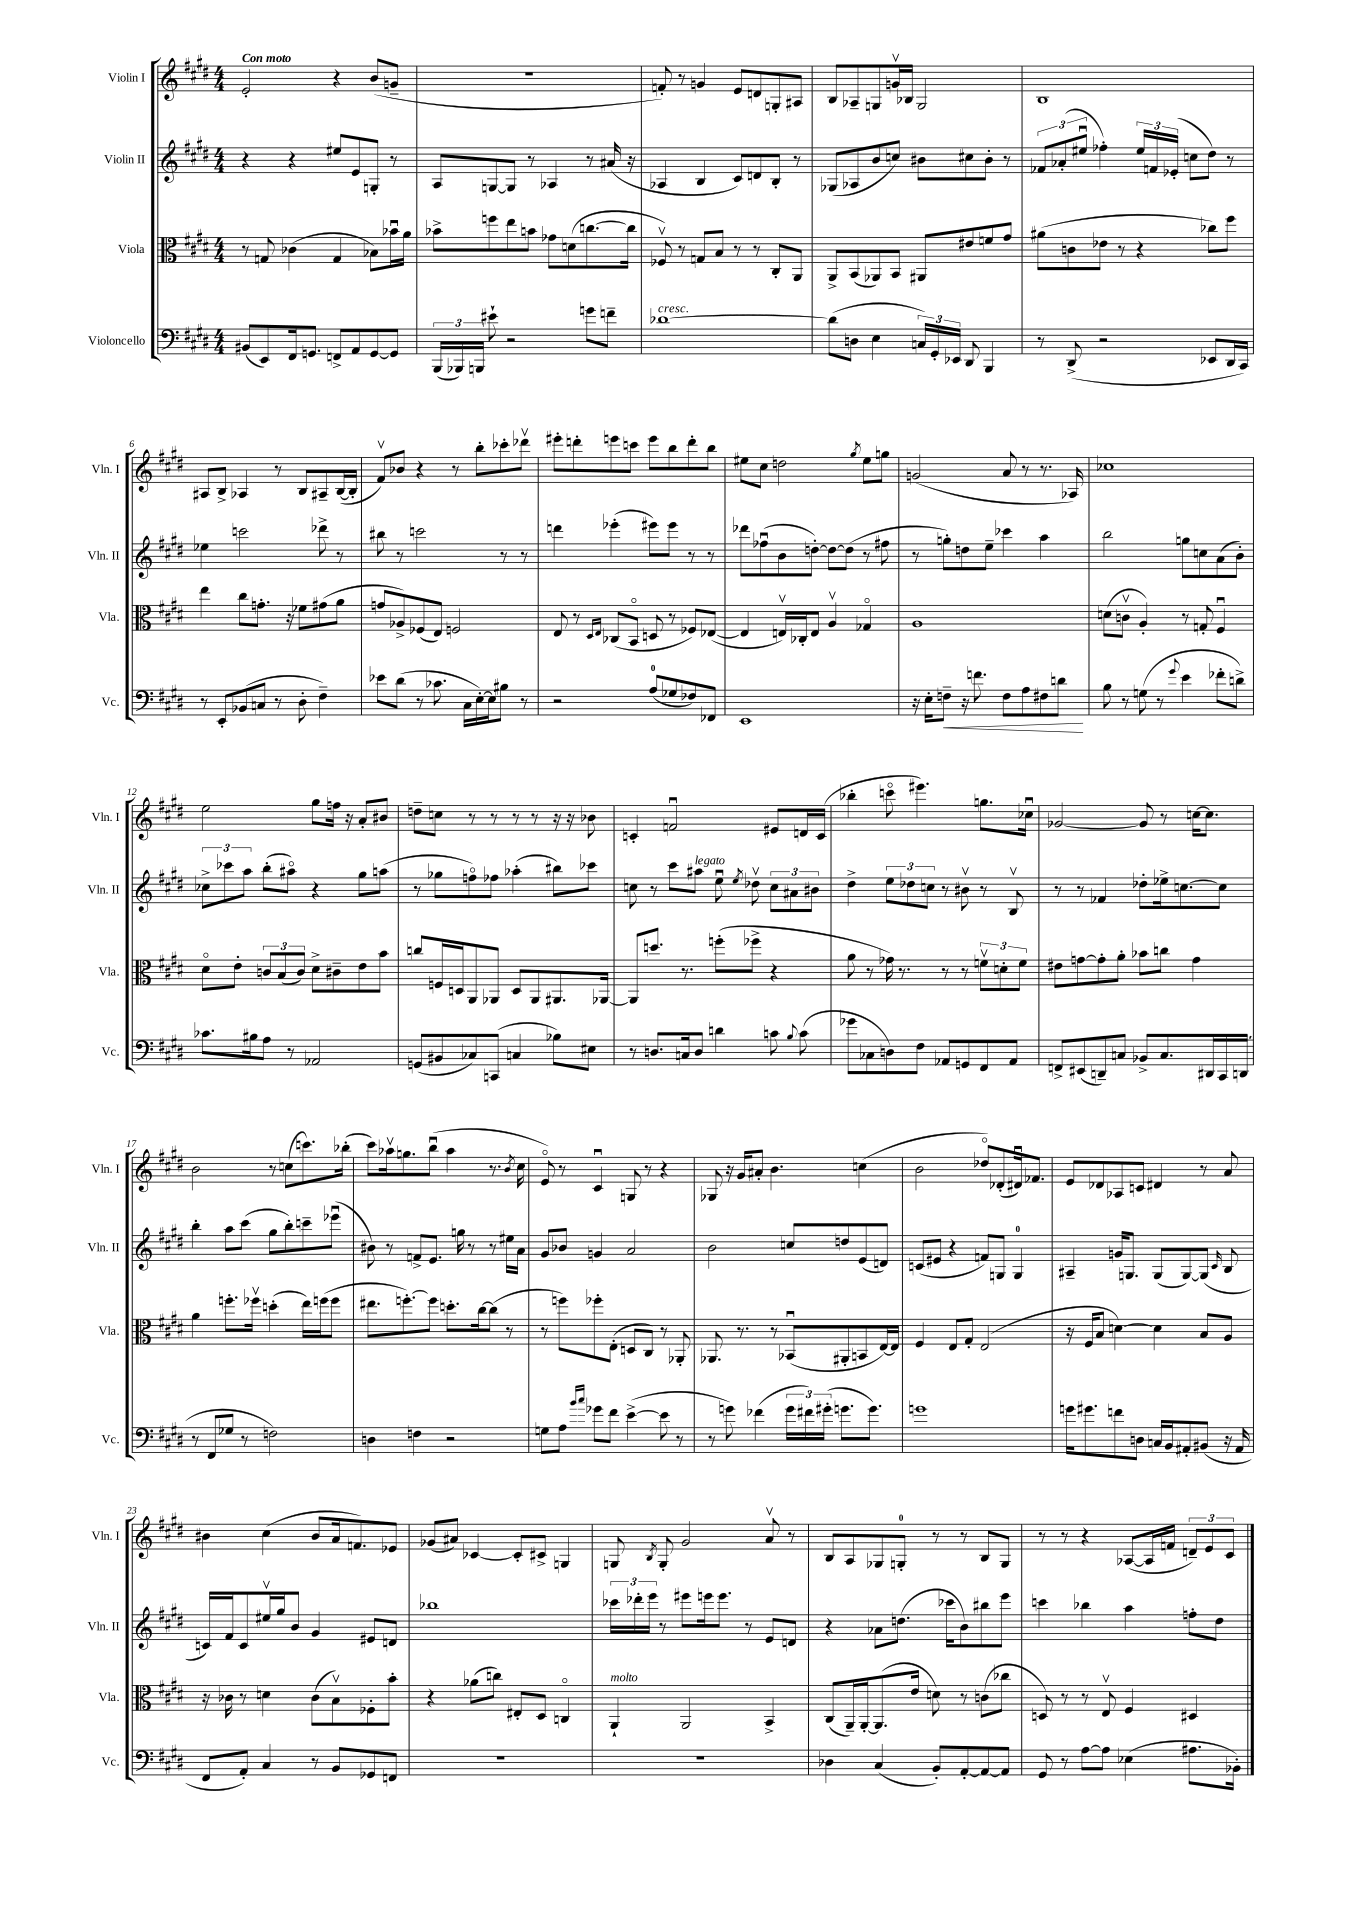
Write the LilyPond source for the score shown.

<<
\new StaffGroup <<
\new Staff = "s0" \with { instrumentName = "Violin I" shortInstrumentName = "Vln. I" } {
    \clef treble \key e \major \numericTimeSignature \time 4/4 \tempo "Con moto"
    \autoBeamOff e'2-. r4 b'8[( g'8]-- |
    r1 |
    f'8-.) r8 g'4 e'8[ d'8 g8-. ais8] |
    b8[ aes8-- g8 g'16\upbow bes16] g2 |
    b1 |
    ais8[ b8]-> aes4 r8 b8[ ais8-- b16~( b16]-. |
    fis'8[\upbow) bes'8] r4 r8 b''8[-. ces'''8-. des'''8]\upbow |
    eis'''8[-. d'''8-. e'''8 c'''8] e'''8[ b''8 d'''8-. b''8] |
    eis''8[ cis''8] d''2 \acciaccatura { gis''8 } eis''8[ g''8] |
    g'2( a'8 r8 r8. aes16) |
    ces''1 |
    e''2 gis''8[ f''16] r16 a'8[-. bis'8] |
    d''8[-- c''8] r8 r8 r8 r8 r16 r16 bes'8 |
    c'4-. f'2\downbow eis'8[ d'16 c'16]( |
    bes''4-. c'''8\flageolet eis'''4.) g''8.[ ces''16]\downbow |
    ges'2~ ges'8 r8 c''16[~ c''8.] |
    b'2 r8 c''8[( c'''8.) bes''16]-.( |
    cis'''8[) aes''16\upbow g''8. b''8]\downbow( aes''4 r8. \acciaccatura { b'8 } cis''16 |
    e'8\flageolet) r8 cis'4\downbow g8 r8 r4 |
    ges8 r16 gis'16[ ais'8]-. b'4. c''4( |
    b'2 des''8[\flageolet) des'8-.( dis'16\downbow) fes'8.] |
    e'8[ des'8 aes8 c'8] dis'4 r8 a'8 |
    bis'4 cis''4( bis'8[ a'16 f'8.) ees'8] |
    ges'8[( ais'8]) ces'4~ ces'8[-. cis'8]-> g4 |
    g8 \acciaccatura { b8 } g8-. gis'2 a'8\upbow r8 |
    b8[ a8 ges8 g8]-0-. r8 r8 b8[ g8] |
    r8 r8 r4 aes8[~( aes16 f'16] \tuplet 3/2 { d'8[--) e'8 cis'8] } \bar "|." |
}
\new Staff = "s1" \with { instrumentName = "Violin II" shortInstrumentName = "Vln. II" } {
    \clef treble \key e \major \numericTimeSignature \time 4/4
    \autoBeamOff r4 r4 eis''8[ e'8 g8]-. r8 |
    a8[ g8~ g8] r8 aes4 r8 ais'16( r16 |
    aes4 b4 cis'8[) d'8 b8]-. r8 |
    ges8[( aes8 b'8 c''8]) bis'8[ cis''8 bis'8]-. r8 |
    \tuplet 3/2 { fes'8[ aes'8-.( eis''8]\downbow } fes''4-.) \tuplet 3/2 { eis''16[ f'16 ees'16]-.( } c''8[ dis''8]) r8 |
    ees''4 c'''2 des'''8-> r8 |
    bis''8 r8 c'''2 r8 r8 |
    d'''4 ees'''4-.( eis'''8[) eis'''8] r8 r8 |
    des'''8[ fes''8\downbow( b'8 d''8]~-.) d''8[~ d''8]( r8 fis''8 |
    r8 g''8[-.) d''8 e''8]-- ces'''4 a''4 |
    b''2 g''8[ c''8 a'8( b'8]-.) |
    \tuplet 3/2 { ces''8[-> ces'''8 a''8] } b''8[-.( ais''8]\flageolet) r4 gis''8[ a''8]( |
    r8 ges''8[ f''8\flageolet) fes''8] aes''4-.( bis''8[) ces'''8] |
    c''8 r8 cis'''8[ ais''8]^\markup { \italic "legato" } e''8\downbow \acciaccatura { e''8 } des''8\upbow \tuplet 3/2 { c''8[ ais'8 bis'8] } |
    dis''4-> \tuplet 3/2 { e''8[ des''8 c''8] } r8 bis'8\upbow r8 b8\upbow |
    r8 r8 fes'4 des''8[-. ees''16-> c''8.~ c''8] |
    b''4-. a''8[ cis'''8]( gis''8[ b''8-.) c'''8-- ees'''8]\downbow( |
    bis'8) r8 f'8[-> e'8.] g''16 r8 r8 eis''16[ a'16] |
    gis'8[ bes'8] g'4 a'2 |
    b'2 c''8[ d''8 e'8( d'8]) |
    c'8[( eis'8] r4 f'8[) g8] g4-0 |
    ais4-- g'16[ g8.] g8[( g8~) g8]( \grace { cis'16 } b8 |
    c'16[) fis'16 c'8 eis''16\upbow gis''16 b'8] gis'4 eis'8[ d'8] |
    bes''1 |
    \tuplet 3/2 { ces'''16[ des'''16-. e'''16] } r8 eis'''8[ e'''16 e'''8.] r8 e'8[ d'8] |
    r4 aes'8[ d''8.]( ces'''16[ b'8) bis''8 e'''8] |
    c'''4 bes''4 a''4 f''8[-. dis''8] \bar "|." |
}
\new Staff = "s2" \with { instrumentName = "Viola" shortInstrumentName = "Vla." } {
    \clef alto \key e \major \numericTimeSignature \time 4/4
    \autoBeamOff r8 g8 ces'4( g4 bes8[) bes'16\downbow a'16] |
    bes'8[-> f''8 e''8 b'8] ges'8[ d'8( c''8.~ c''16] |
    fes8\upbow) r8 g8[ b8] r8 r8 cis8[-. a,8] |
    a,8[-> b,8( aes,8) b,8] ais,8[ eis'8 f'8 gis'8] |
    ais'8[( c'8 ees'8] r8 r4 ces''8[) fis''8] |
    e''4 cis''8[ g'8.]-. r16 fes'8[ gis'8( a'8] |
    g'8[ aes8->) fes8( e8]) f2 |
    e8 r8 \grace { dis16[ e16] } ces8[( b,8]\flageolet d8 r8 fes8[) ees8]~( |
    ees4 e16[\upbow) ces16-. e8] a4\upbow ges4\flageolet |
    a1 |
    d'8[( c'8]\upbow a4-.) r8 g8-. fis4\downbow |
    dis'8[\flageolet e'8]-. \tuplet 3/2 { c'8[ b8( c'8]) } dis'8[-> cis'8-- e'8 b'8] |
    c''8[ f16 d16 a,8 aes,8] d8[ aes,8 ais,8. aes,16]~ |
    aes,8[ d''8.] r8. f''8[-.( fes''8]-> r4 |
    a'8 r8 ges'16) r8. r8 r8 \tuplet 3/2 { f'8[\upbow d'8-. f'8] } |
    eis'8[ g'8~ g'8-. a'8]-. bes'8[ c''8] g'4 |
    a'4 f''8.[-. fes''16]\upbow d''4-.( e''16[) f''16( f''8] |
    eis''8.[ f''8.~-.) f''8] d''8.[-. cis''16~ cis''8]( r8 |
    r8 f''8[) fes''8-. e8]-.( d8[ cis8]) r8 aes,8-. |
    aes,8. r8. r8 bes,8[\downbow( ais,8-. b,8 e16~) e16] |
    fis4 e8[ gis8]-. e2( |
    r16 fis16[ b8] d'4~) d'4 b8[ a8] |
    r16 ces'16 r8 d'4 ces'8[( b8\upbow) fes8-. b'8]-. |
    r4 aes'8[( c''8]) eis8[-. dis8] c4\flageolet |
    a,4-!^\markup { \italic "molto" } a,2 b,4-> |
    cis8[( a,16--) a,16~-. a,8.( e'16] d'8) r8 c'8[( ces''8] |
    d8) r8 r8 e8\upbow fis4 dis4 \bar "|." |
}
\new Staff = "s3" \with { instrumentName = "Violoncello" shortInstrumentName = "Vc." } {
    \clef bass \key e \major \numericTimeSignature \time 4/4
    \autoBeamOff bis,8[( e,8) fis,16 g,8.] f,8[-> a,8 g,8~ g,8] |
    \tuplet 3/2 { b,,16[( bes,,16) b,,16] } eis'8-! r2 g'8[ f'8]-- |
    des'1~^\markup { \italic "cresc." } |
    des'8[( d8] e4 \tuplet 3/2 { c16[) gis,16-. ees,16] } dis,8 b,,4 |
    r8 dis,8->( r2 ees,8[ dis,16 cis,16]) |
    r8 e,8[-. bes,8( c8] r8 dis8-. fis4--) |
    ees'8[ dis'8]( r8 ces'8. cis16[ e16~-.) e16 bis8] r8 |
    r2 a8[-0( ges8 fes8) fes,8] |
    e,1 |
    r16 e16[-. f8]--\< r16 f'8. f8[ a8 fis8 d'8]\! |
    b8 r8 g8( r8 \appoggiatura { gis'8 } e'4 fes'8[-. d'8]->) |
    ces'8.[ bis16 a8] r8 aes,2 |
    g,8[( bis,8 ces8) c,8]( c4 bes8[) eis8] |
    r8 d8.[ c16 d8] d'4 c'8 \appoggiatura { b8 } c'8( |
    ges'8[ ces8 d8) fis8] aes,8[ g,8 fis,8 aes,8] |
    f,8[-> eis,8( d,8--) c8] bes,8[-> c8. dis,16 cis,16 d,16]( |
    r8 fis,8[ ges8] r8 f2) |
    d4 f4 r2 |
    g8[ a8] \grace { b'16[ cis''16] } ges'8[ fis'8] e'4~->( e'8 r8 |
    r8 g'8) fes'4( \tuplet 3/2 { g'16[ fis'16) gis'16]-.( } g'8.[ g'8.]) |
    g'1 |
    g'16[ gis'8. f'8 d8] c16[ b,16 ais,8-. bis,8]( r16 ais,16 |
    fis,8[ a,8]-.) cis4 r8 b,8[ ges,8 f,8] |
    R1 |
    R1 |
    des4 cis4( b,8[-.) a,8~-. a,8~ a,8] |
    gis,8 r8 a8[~ a8] ees4( ais8.[ bes,16]-.) \bar "|." |
}
>>
>>
